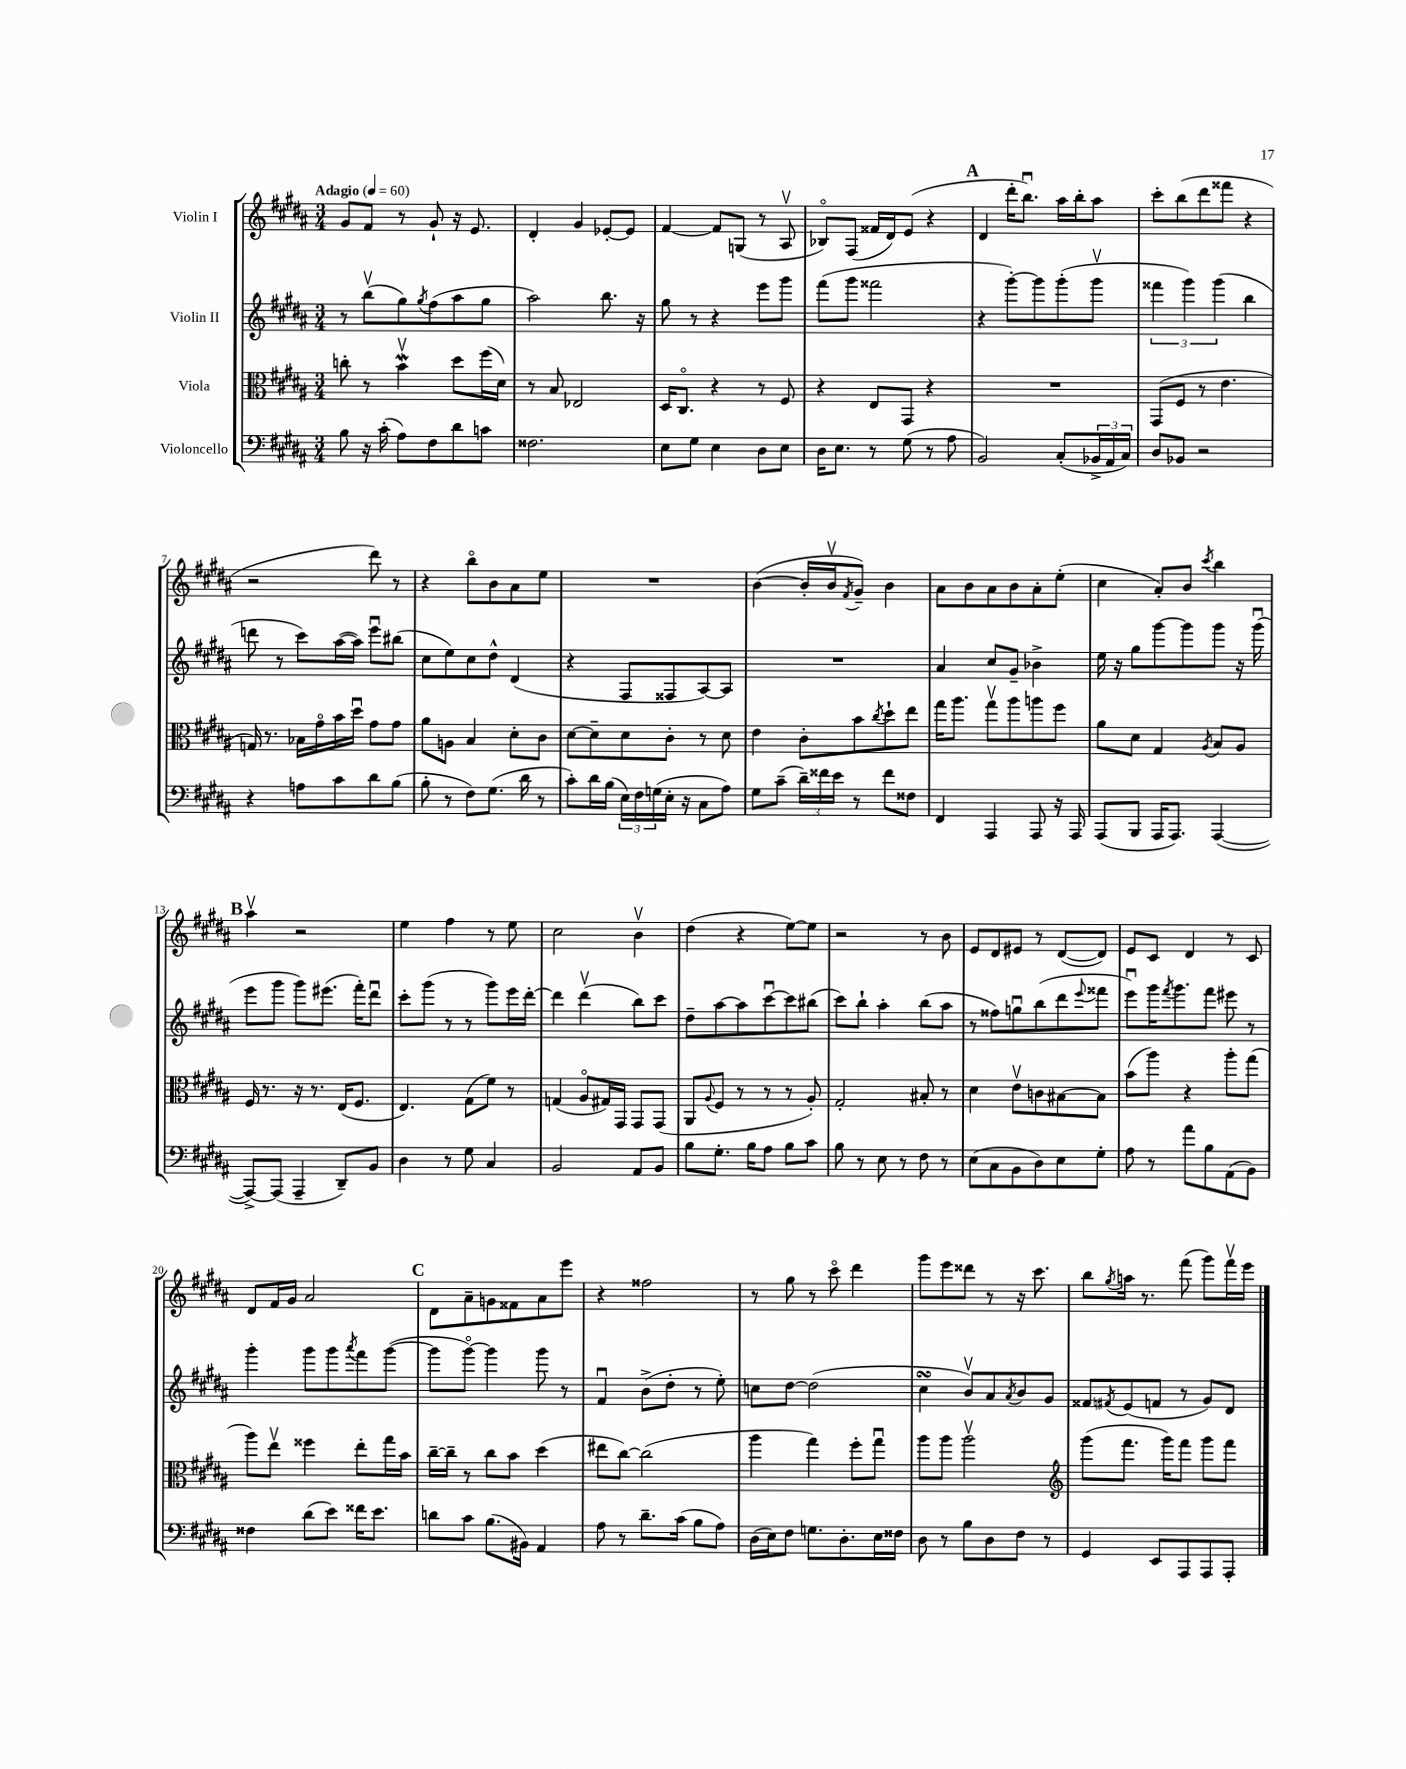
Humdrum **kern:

**kern	**kern	**kern	**kern
*staff4	*staff3	*staff2	*staff1
*clefF4	*clefC3	*clefG2	*clefG2
*k[f#c#g#d#a#]	*k[f#c#g#d#a#]	*k[f#c#g#d#a#]	*k[f#c#g#d#a#]
*M3/4	*M3/4	*M3/4	*M3/4
*MM60	*MM60	*MM60	*MM60
8B	8cc'	8r	8g#
16r	8r	(8bbv	8f#
(16c#'	.	.	.
8A#)	4bv	8gg#)	8r
.	.	8qgg#	.
8F#	.	(8ff#	8g#`
8d#	8dd#	8aa#	16r
.	.	.	8.e
8c	(16ff#	8gg#	.
.	16d#)	.	.
=	=	=	=
2.F##	8r	2aa#)	4d#'
.	8B	.	.
.	2E-	.	4g#
.	.	8.bb	[8e-'
.	.	.	8e-]
.	.	16r	.
=	=	=	=
8E	16D#	8gg#	[4f#
.	8.C#o	.	.
8G#	.	8r	.
4E	4r	4r	8f#]
.	.	.	(8G
8D#	8r	8eee	8r
8E	8F#	8ggg#	8A#v
=	=	=	=
16D#	4r	(8fff#	8B-o)
8.E	.	.	.
.	.	8ggg#	(8F#
8r	8E	2fff##	16f##
.	.	.	16d#)
(8G#	8GG#	.	(8e
8r	4r	.	4r
8A#	.	.	.
=	=	=	=
2BB)	2.r	4r	4d#
.	.	[8ggg#')	16ddd#'
.	.	.	8.bbu)
.	.	8ggg#]	.
(8C#'	.	(8ggg#'	16aa#
.	.	.	16bb'
24BB-^	.	8ggg#v	8aa#
24AA#	.	.	.
24C#)	.	.	.
=	=	=	=
8D#	(8GG#	6fff##	8ccc#'
8BB-	8F#	.	(8bb
.	.	6ggg#)	.
2r	8r	.	8ddd#
.	.	(6ggg#	.
.	4.e	.	8fff##
.	.	4bb	4r
=	=	=	=
4r	16G)	8ddd	2r
.	8.r	.	.
.	.	8r	.
8A	16B-	8ccc#)	.
.	16g#o	.	.
8c#	16b	([16aa#	.
.	16dd#u	16aa#])	.
8d#	8g#	8eeeu	8ddd#)
(8B	8g#	(8bb#	8r
=	=	=	=
8B'	8a#	8cc#	4r
8r	8A	8ee)	.
8F#)	4B	8cc#	8bbo
(8.G#	.	8dd#^^	8b
.	8d#'	(4d#	8a#
16d#	.	.	.
8r	8c#	.	8ee
=	=	=	=
8c#')	[8d#	4r	2.r
16d#	8d#~]	.	.
(16B	.	.	.
24E)	8d#	8F#	.
24F#	.	.	.
(24G	.	.	.
16E'	8c#'	8F##	.
16r	.	.	.
8C#	8r	[8A#)	.
8A#)	8d#	8A#]	.
=	=	=	=
8G#	4e	2.r	([4b
(8c#~	.	.	.
24d#~)	8c#'	.	16b']
24f##	.	.	.
.	.	.	16bv
24e	.	.	.
.	.	.	8qf#
8r	8b	.	8g#~)
.	8qcc#	.	.
8f##	8dd#`	.	4b
8F##	8ee	.	.
=	=	=	=
4FF#	16gg#	4a#	8a#
.	8.aa#	.	.
.	.	.	8b
4AAA#	8gg#v	8cc#	8a#
.	8aa#	8g#~	8b
8AAA#	8aa	4b-^	8a#'
16r	8ff#	.	(8ee'
16AAA#	.	.	.
=	=	=	=
(8AAA#	8a#	16ee	4cc#
.	.	16r	.
8BBB	8d#	8gg#	.
16AAA#	4G#	[8ggg#	8a#')
8.AAA#)	.	.	.
.	.	8ggg#]	8b
.	8qA#	.	8qccc#
([4AAA#	8B	8ggg#	4bb
.	8A#	16r	.
.	.	(16ggg#u	.
=	=	=	=
8AAA#^_)	16F#	8eee	4aa#v
.	8.r	.	.
(8AAA#]	.	8ggg#	.
4AAA#~	16r	8ggg#)	2r
.	8.r	.	.
.	.	(8.eee#	.
8DD#~)	(16E	.	.
.	8.F#	16fff#')	.
8BB	.	8ddd#u	.
=	=	=	=
4D#	4.E)	8ccc#'	4ee
.	.	(8ggg#	.
8r	.	8r	4ff#
8G#	(8G#	8r	.
4C#	8f#)	8ggg#)	8r
.	8r	16eee	8ee
.	.	[16ddd#'	.
=	=	=	=
2BB	(4G	4ddd#]	2cc#
.	8A#o	(4ddd#v	.
.	16G#)	.	.
.	16GG#	.	.
8AA#	8GG#	8bb)	4bv
8BB	(8GG#	8ccc#	.
=	=	=	=
8B	8AA#	8dd#~	(4dd#
.	8qqA#	.	.
8.G#'	8F#	[8aa#	.
.	8r	8aa#]	4r
16B	.	.	.
8A#	8r	[8ccc#u	.
8B	8r	8ccc#]	[8ee)
8c#	8A#')	(8bb#	8ee]
=	=	=	=
8B	2G#'	8ccc#)	2r
8r	.	8bb`	.
8E	.	4aa#'	.
8r	.	.	.
8F#	8B#'	(8bb	8r
8r	8r	8aa#	8b
=	=	=	=
(8E	4d#	8r	8e
8C#	.	8ff##)	8d#
8BB	8ev	8ggu	8e#
8D#)	8c	(8bb	8r
8E	[8B#	8ddd#	([8d#
.	.	8qqeee	.
8G#'	8B#]	8fff##	8d#])
=	=	=	=
8A#	(8b	8eeeu)	8e
8r	8aa#)	16ggg#	8c#
.	.	8qfff#	.
.	.	8.ggg#	.
8a#	4r	.	4d#
8B	.	8fff#	.
(8AA#	8aa#'	8eee#	8r
8BB)	(8gg#	8r	8c#
=	=	=	=
4F##	8aa#)	4ggg#'	8d#
.	8eev	.	16f#
.	.	.	16g#
(8d#	4ff##	8ggg#	2a#
8e)	.	8ggg#	.
.	.	8qaaa#	.
16f##	8ee'	8fff#	.
8.e	.	.	.
.	16gg#	([8ggg#	.
.	16b	.	.
=	=	=	=
8d	[16cc#~	8ggg#]	8d#
.	16cc#~]	.	.
8c#	8r	[8ggg#o)	8a#~
(8.B	8cc#	4ggg#]	8g
.	8b	.	8f##
16BB#)	.	.	.
4AA#	(4dd#	8ggg#	8a#
.	.	8r	8eee
=	=	=	=
8A#	8ee#	4f#u	4r
8r	[8cc#)	.	.
8.d#~	(2cc#]	(8b^	2ff##
.	.	8dd#'	.
(16c#	.	.	.
8B	.	8r	.
8A#)	.	8ee')	.
=	=	=	=
(16D#	4aa#	8cc	8r
16E)	.	.	.
8F#	.	[8dd#	8gg#
8.G	4gg#)	(2dd#]	8r
.	.	.	8ccc#o
8.D#'	.	.	.
.	8ff#'	.	4ddd#
16E	8gg#u	.	.
16F##	.	.	.
=	=	=	=
8D#	8aa#	4cc#	8ggg#
8r	8aa#	.	8eee
8B	2aa#v	8bv)	8ddd##
8D#	.	8a#	8r
.	.	8qa#	.
8F#	.	8b	16r
.	.	.	8.ccc#
8r	.	8g#	.
=	=	=	=
*	*clefG2	*	*
4GG#	(8ggg#	8f##	8bb
.	.	8qf#	8qgg#
.	8.fff#	(8e	16aa
.	.	.	8.r
8EE	.	8f	.
.	16ggg#)	.	.
8AAA#	8fff#	8r	(8fff#
8AAA#	8ggg#	8g#)	8ggg#)
8AAA#'	8fff#	8d#	16fff#v
.	.	.	16eee
==	==	==	==
*-	*-	*-	*-
